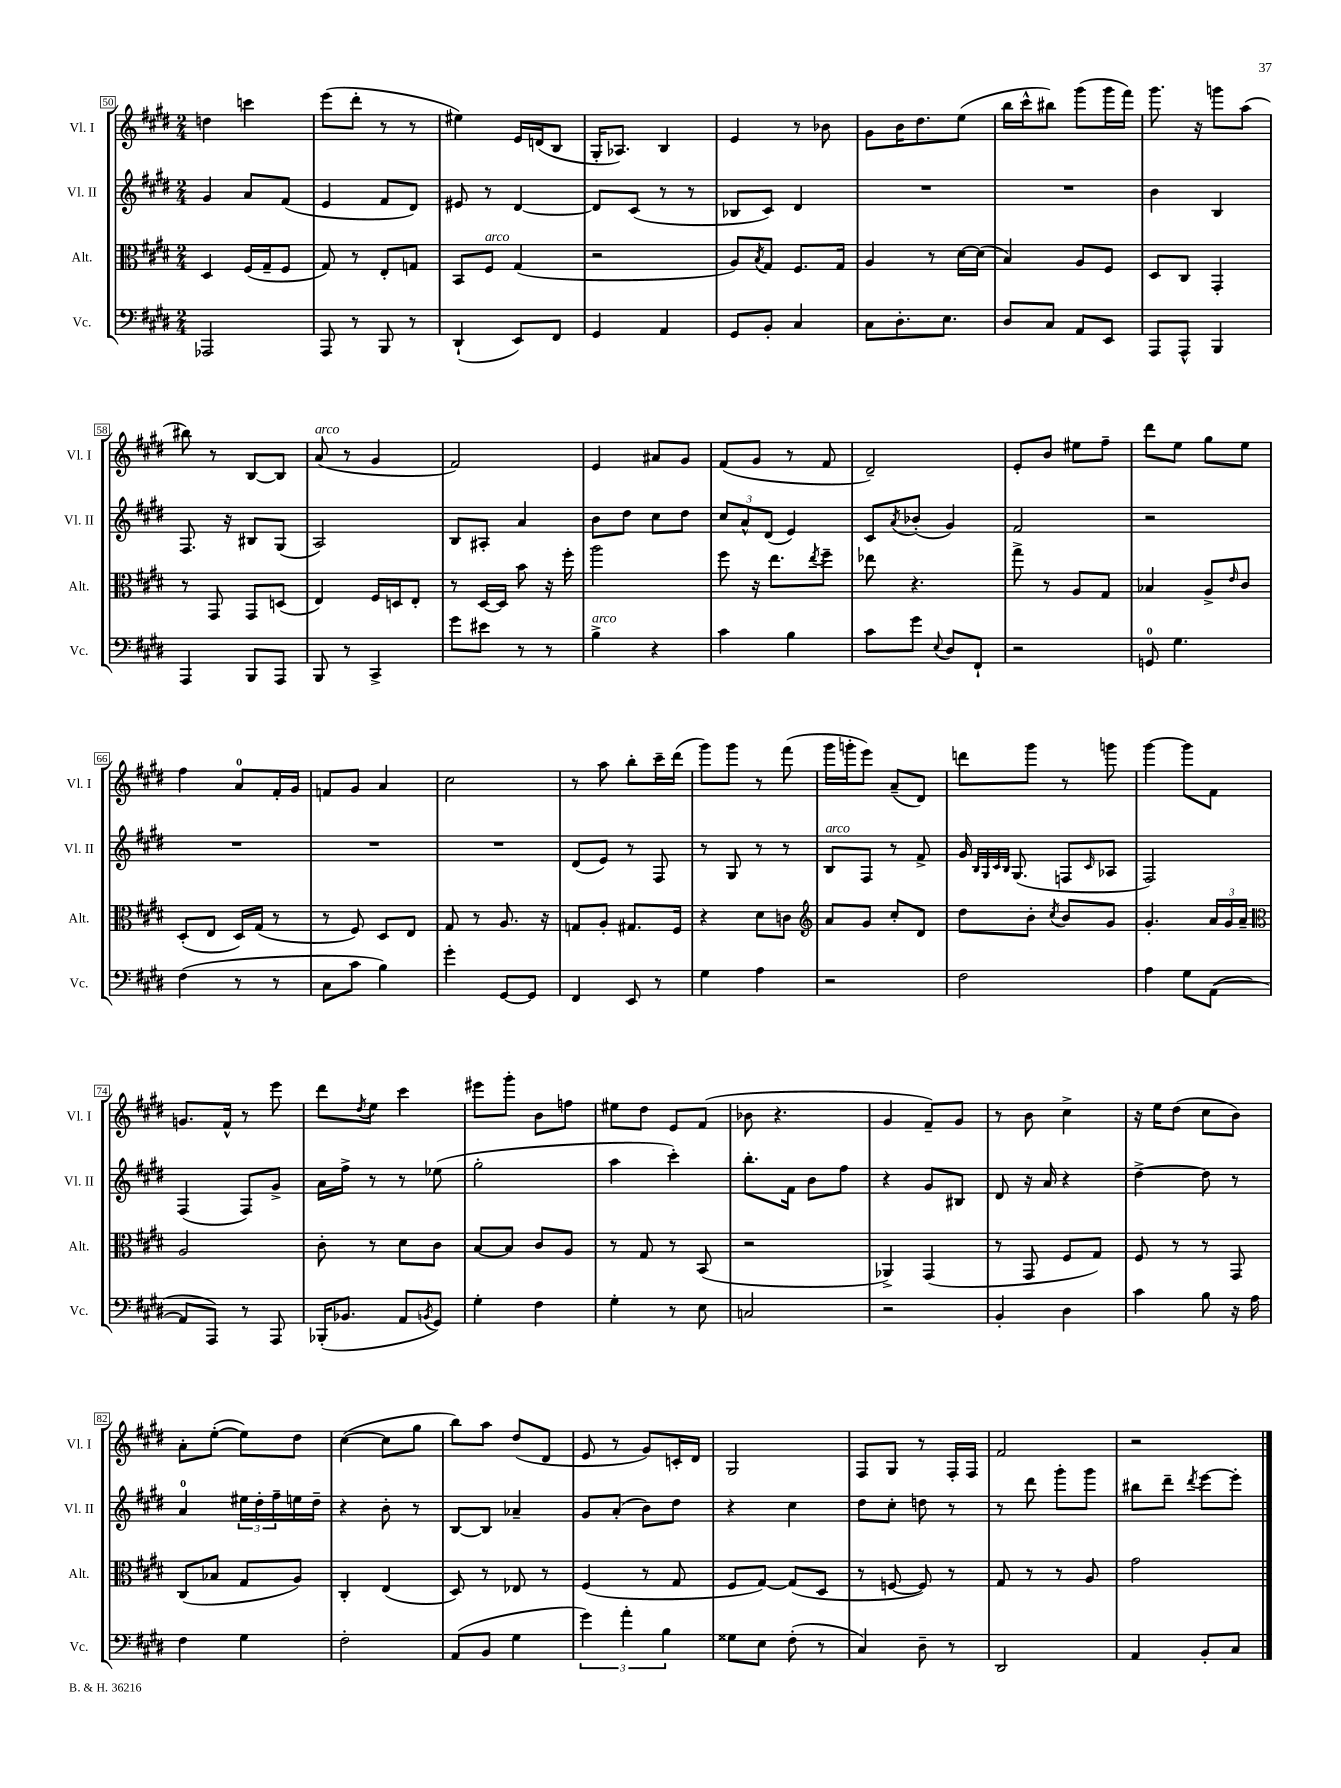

**kern	**kern	**kern	**kern
*part4	*part3	*part2	*part1
*staff4	*staff3	*staff2	*staff1
*I"Vc.	*I"Alt.	*I"Vl. II	*I"Vl. I
*I'Vc.	*I'Alt.	*I'Vl. II	*I'Vl. I
*clefF4	*clefC3	*clefG2	*clefG2
*k[f#c#g#d#]	*k[f#c#g#d#]	*k[f#c#g#d#]	*k[f#c#g#d#]
*M2/4	*M2/4	*M2/4	*M2/4
=50	=50	=50	=50
2AAA-X/	4D#/	4g#/	4ddn\
.	(16F#/LL	8a/L	4cccn\
.	16G#~/J	.	.
.	8F#/J	(8f#/J	.
=51	=51	=51	=51
8AAA/	8G#/)	4e/	(8eee\L
8r	8r	.	8ddd#'\J
8BBB/	8E'/L	8f#/L	8r
8r	8Gn/J	8d#/J)	8r
=52	=52	=52	=52
(4DD#`/	8BB/L	8e#X/	4ee#X\)
!	!LO:TX:a:i:t=arco	!	!
.	8F#/J	8r	.
8EE/L)	(4G#/	[4d#/	16e/LL
.	.	.	(16dn/J
8FF#/J	.	.	8B/J
=53	=53	=53	=53
4GG#/	2r	8d#/L]	16G#'/KL
.	.	.	8.A-X/J)
.	.	(8c#/J	.
4AA/	.	8r	4B/
.	.	8r	.
=54	=54	=54	=54
8GG#/L	8A/L)	8B-X/L	4e/
.	8qB/	.	.
8BB'/J	8G#/J	8c#/J)	.
4C#/	8.F#/L	4d#/	8r
.	.	.	8b-X\
.	16G#/Jk	.	.
=55	=55	=55	=55
8C#\L	4A/	2r	8g#\L
8.D#'\	.	.	16b\K
.	.	.	8.dd#\
.	8r	.	.
8.E\J	.	.	.
.	[16d#\LL	.	(8ee\J
.	(16d#\JJ]	.	.
=56	=56	=56	=56
8D#/L	4B/)	2r	16bb\LL
.	.	.	16ccc#^^\J
8C#/J	.	.	8bb#X\J)
8AA/L	8A/L	.	(8ggg#\L
8EE/J	8F#/J	.	16ggg#\L
.	.	.	16fff#\JJ)
=57	=57	=57	=57
8AAA/L	8D#/L	4b\	8.ggg#\
8AAA^^/J	8C#/J	.	.
.	.	.	16r
4BBB/	4GG#'/	4B/	8gggn\L
.	.	.	(8aa\J
!!LO:LB:g=z
=58	=58	=58	=58
4AAA/	8r	8.F#/	8bb#X\)
.	8GG#/	.	8r
.	.	16r	.
8BBB/L	8GG#/L	8B#X/L	[8B/L
8AAA/J	(8Dn/J	(8G#/J	8B/J]
=59	=59	=59	=59
!	!	!	!LO:TX:a:i:t=arco
8BBB/	4E/)	2A/)	(8a/
8r	.	.	8r
4CC#^/	16F#/LL	.	4g#/
.	16Dn/J	.	.
.	8E'/J	.	.
=60	=60	=60	=60
8g#\L	8r	8B/L	2f#/)
8e#X\J	[16D#/LL	8A#X'/J	.
.	16D#/JJ]	.	.
8r	8b\	4a/	.
8r	16r	.	.
.	16ff#'\	.	.
=61	=61	=61	=61
!LO:TX:a:i:t=arco	!	!	!
4B^\	2aa\	8b\L	4e/
.	.	8dd#\J	.
4r	.	8cc#\L	8a#X/L
.	.	8dd#\J	8g#/J
=62	=62	=62	=62
4c#\	8ff#\	12cc#/L	(8f#/L
.	.	12a^^/	.
.	16r	.	8g#/J
.	.	(12d#/J	.
.	8.ee\L	.	.
4B\	.	4e/)	8r
.	8qee/	.	.
.	8ff#~\J	.	8f#/
=63	=63	=63	=63
8c#\L	8ee-X\	8c#/L	2d#~/)
.	.	8qa/	.
8g#\J	4.r	(8b-X'/J	.
8qqE/	.	.	.
8D#/L	.	4g#/)	.
8FF#`/J	.	.	.
=64	=64	=64	=64
2r	8gg#^\	2f#/	8e'/L
.	8r	.	8b/J
.	8A/L	.	8ee#X\L
.	8G#/J	.	8ff#~\J
=65	=65	=65	=65
8GGn/	4B-X/	2r	8ddd#\L
4.G#\	.	.	8ee\J
.	8A^/L	.	8gg#\L
.	16qqe/	.	.
.	8c#/J	.	8ee\J
!!LO:LB:g=z
=66	=66	=66	=66
(4F#\	(8D#'/L	2r	4ff#\
.	8E/J	.	.
8r	16D#/LL)	.	8a/L
.	(16G#/JJ	.	.
8r	8r	.	16f#'/L
.	.	.	16g#/JJ
=67	=67	=67	=67
8C#\L	8r	2r	8fn/L
8c#\J	8F#/)	.	8g#/J
4B\)	8D#/L	.	4a/
.	8E/J	.	.
=68	=68	=68	=68
4g#'\	8G#/	2r	2cc#\
.	8r	.	.
[8GG#/L	8.A/	.	.
8GG#/J]	.	.	.
.	16r	.	.
=69	=69	=69	=69
4FF#/	8Gn/L	(8d#/L	8r
.	8A'/J	8e/J)	8aa\
8EE/	8.G#X/L	8r	8bb'\L
8r	.	8F#/	16ccc#~\L
.	16F#/Jk	.	(16ddd#\JJ
=70	=70	=70	=70
4G#\	4r	8r	8ggg#\L)
.	.	8G#/	8ggg#\J
4A\	8d#\L	8r	8r
.	8cn\J	8r	(8fff#\
=71	=71	=71	=71
*	*clefG2	*	*
!	!	!LO:TX:a:i:t=arco	!
2r	8a/L	8B/L	16ggg#\LL
.	.	.	16gggn'\J
.	8g#/J	8F#/J	8eee\J)
.	8cc#'/L	8r	(8a~/L
.	8d#/J	8f#^/	8d#/J)
=72	=72	=72	=72
2F#\	8dd#\L	16g#/	8dddn\L
.	.	32qqB/LLL	.
.	.	32qqG#/	.
.	.	32qqc#/	.
.	.	32qqB/JJJ	.
.	.	(8.G#/	.
.	8b'\J	.	8ggg#\J
.	8qcc#/	.	.
.	8b/L	8Fn/L	8r
.	.	16qqc#/	.
.	8g#/J	8A-X/J	8gggn\
=73	=73	=73	=73
4A\	4.g#'/	2F#/)	[4ggg#\
8G#\L	.	.	8ggg#\L]
([8AA\J	24a/LL	.	8f#\J
.	24g#/	.	.
.	24a~/JJ	.	.
!!LO:LB:g=z
=74	=74	=74	=74
*	*clefC3	*	*
8AA/L]	2A/	(4F#/	8.gn/L
8AAA/J)	.	.	.
.	.	.	16f#^^/Jk
8r	.	8F#/L)	8r
8AAA/	.	8g#^/J	8eee\
=75	=75	=75	=75
(16BBB-X'/KL	8c#'\	16a\LL	8ddd#\L
8.BB-X/J	.	16ff#^\JJ	.
.	.	.	8qdd#/
.	8r	8r	8ee\J
8AA/L	8d#\L	8r	4ccc#\
8qBBn/	.	.	.
8GG#/J)	8c#\J	(8ee-X\	.
=76	=76	=76	=76
4G#'\	[8B/L	2gg#'\	8eee#X\L
.	8B/J]	.	8ggg#'\J
4F#\	8c#/L	.	8b\L
.	8A/J	.	8ffn\J
=77	=77	=77	=77
4G#'\	8r	4aa\	8ee#X\L
.	8G#/	.	8dd#\J
8r	8r	4ccc#'\)	8e/L
8E\	(8BB/	.	(8f#/J
=78	=78	=78	=78
2Cn/	2r	8.bb'\L	8b-X\
.	.	.	4.r
.	.	16f#\Jk	.
.	.	8b\L	.
.	.	8ff#\J	.
=79	=79	=79	=79
2r	4AA-X^/)	4r	4g#/
.	(4GG#/	8g#/L	8f#~/L)
.	.	8B#X/J	8g#/J
=80	=80	=80	=80
4BB'/	8r	8d#/	8r
.	8GG#/	16r	8b\
.	.	16a/	.
4D#\	8F#/L	4r	4cc#^\
.	8G#/J)	.	.
=81	=81	=81	=81
4c#\	8F#/	[4dd#^\	16r
.	.	.	16ee\KL
.	8r	.	(8dd#\J
8B\	8r	8dd#\]	8cc#\L
16r	8GG#/	8r	8b\J)
16A\	.	.	.
!!LO:LB:g=z
=82	=82	=82	=82
4F#\	(8C#/L	4a/	8a'\L
.	8B-X/J	.	([8ee'\J
4G#\	8G#/L	24ee#X\LL	8ee\L])
.	.	24dd#'\	.
.	.	24ff#~\	.
.	8A/J)	16een\	8dd#\J
.	.	16dd#~\JJ	.
=83	=83	=83	=83
2F#'\	4C#'/	4r	([4cc#\
.	(4E/	8b'\	8cc#\L]
.	.	8r	8gg#\J
=84	=84	=84	=84
(8AA/L	8D#/)	[8B/L	8bb\L)
8BB/J	8r	8B/J]	8aa\J
4G#\	8E-X/	4a-X~/	(8dd#/L
.	8r	.	8d#/J
=85	=85	=85	=85
6g#\)	(4F#/	8g#/L	8e/
.	.	(8a'/J	8r
6a'\	.	.	.
.	8r	8b\L)	8g#/L)
6B\	.	.	.
.	8G#/	8dd#\J	16cn'/L
.	.	.	16d#/JJ
=86	=86	=86	=86
8G##X\L	8F#/L	4r	2G#/
8E\J	[8G#/J)	.	.
(8F#'\	(8G#/L]	4cc#\	.
8r	8D#/J	.	.
=87	=87	=87	=87
4C#/)	8r	8dd#\L	8F#/L
.	[8Fn/	8cc#'\J	8G#/J
8D#~\	8F/])	8ddn\	8r
8r	8r	8r	16F#'/LL
.	.	.	16F#/JJ
=88	=88	=88	=88
2DD#/	8G#/	8r	2f#/
.	8r	8ddd#\	.
.	8r	8ggg#'\L	.
.	8A/	8ggg#\J	.
=89	=89	=89	=89
4AA/	2g#\	8bb#X\L	2r
.	.	8ddd#~\J	.
.	.	8qddd#/	.
8BB'/L	.	[8eee\L	.
8C#/J	.	8eee'\J]	.
==	==	==	==
*-	*-	*-	*-
